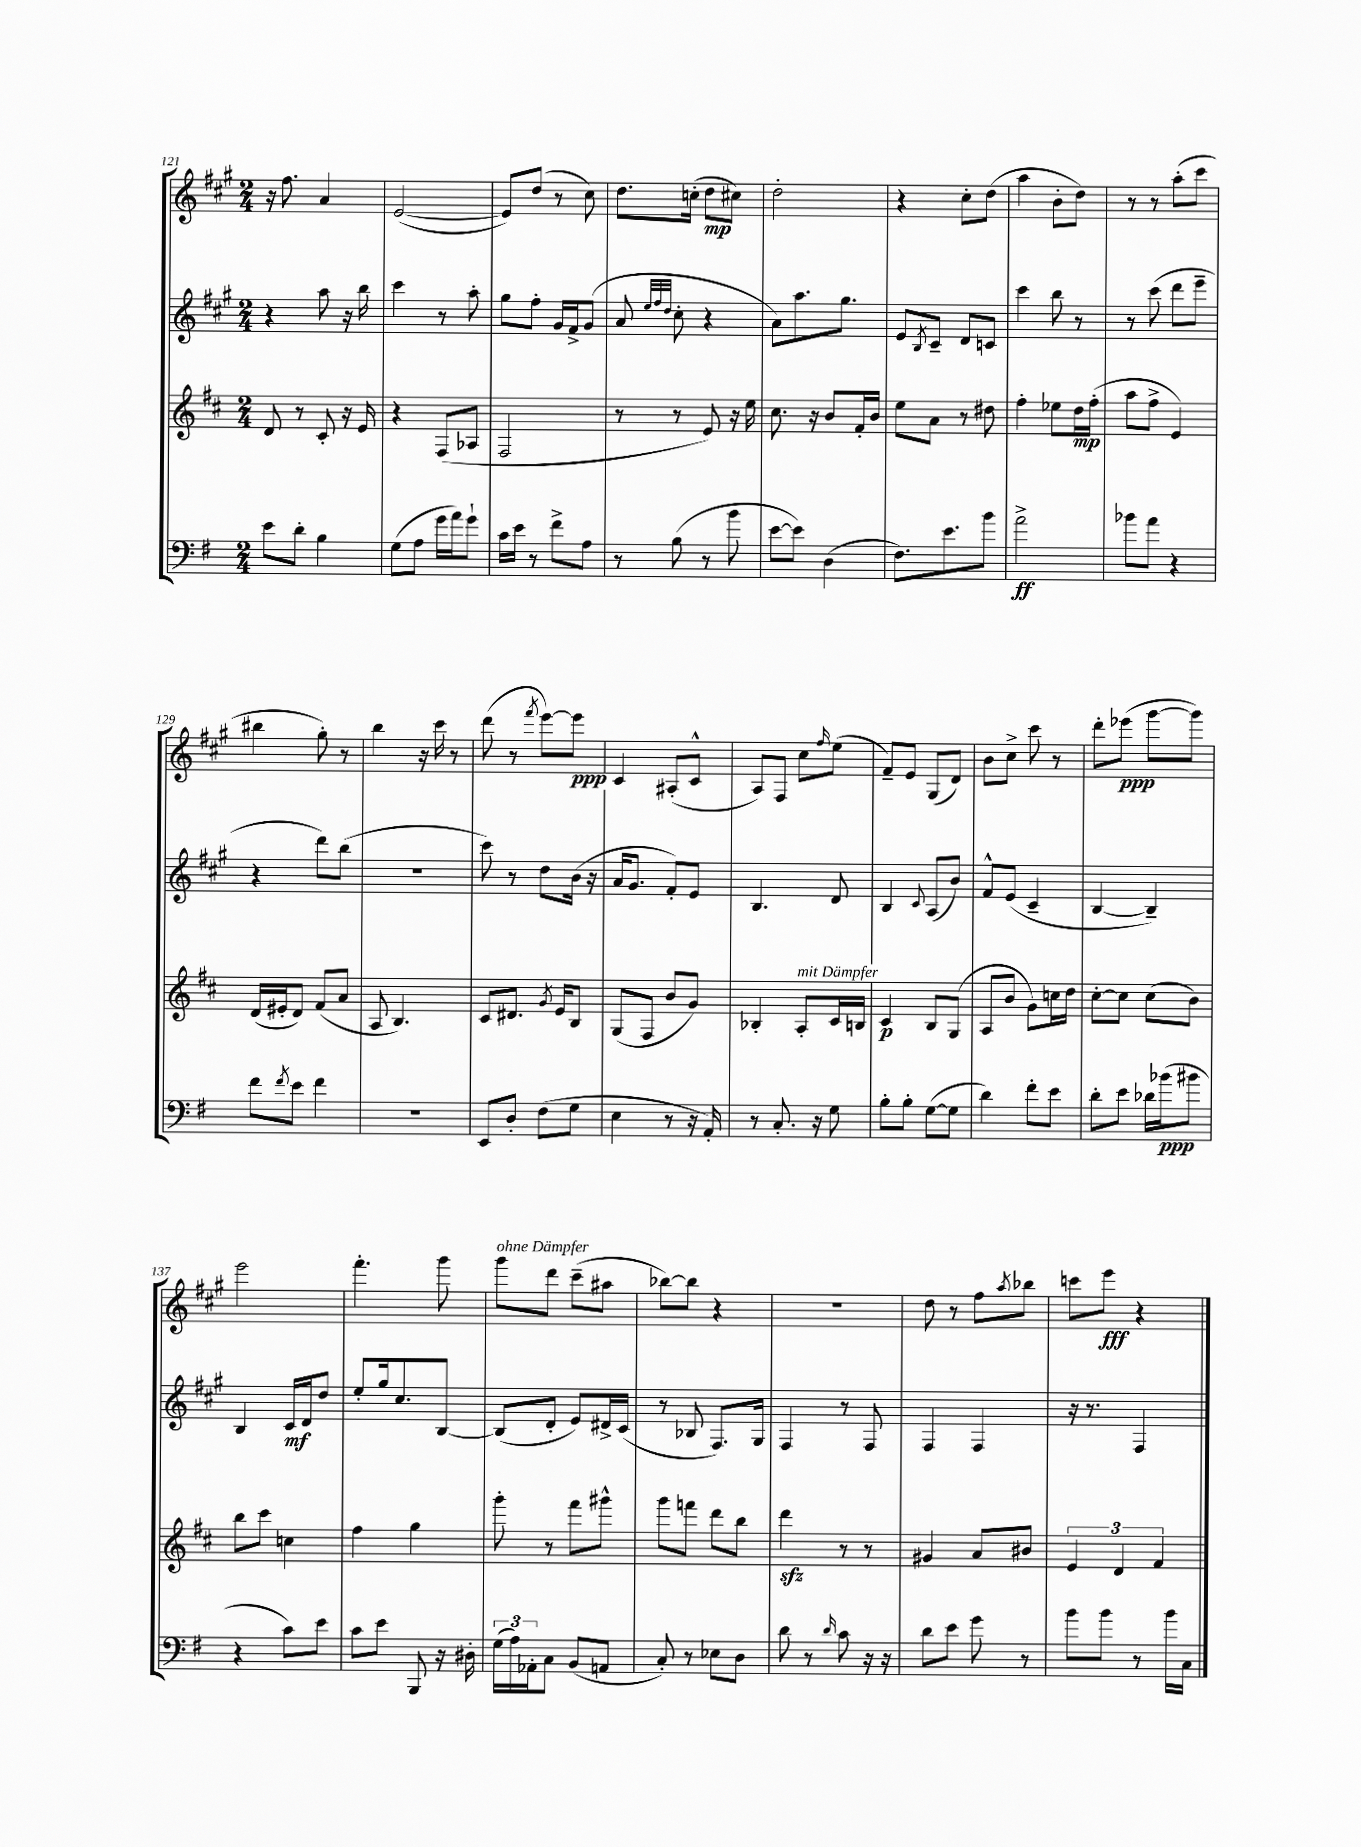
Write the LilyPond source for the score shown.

<<
\new StaffGroup <<
\new Staff = "s0" {
    \clef treble \key a \major \numericTimeSignature \time 2/4
    r16 fis''8. a'4 |
    e'2~( |
    e'8) d''8( r8 cis''8) |
    d''8. c''16-.( d''8\mp cis''8) |
    d''2-. |
    r4 cis''8-. d''8( |
    a''4 b'8-. d''8) |
    r8 r8 a''8-.( cis'''8 |
    bis''4 gis''8-.) r8 |
    b''4 r16 cis'''16 r8 |
    d'''8( r8 \acciaccatura { fis'''8 } e'''8~) e'''8\ppp |
    cis'4 ais8-.( cis'8-^ |
    a8) fis8 cis''8 \grace { fis''16 } e''8( |
    fis'8--) e'8 gis8( d'8) |
    b'8 cis''8-> cis'''8 r8 |
    d'''8-. ees'''8\ppp( gis'''8~ gis'''8) |
    e'''2 |
    fis'''4.-. gis'''8 |
    gis'''8^\markup { \italic "ohne Dämpfer" } d'''8 cis'''8--( ais''8 |
    bes''8~) bes''8 r4 |
    R2 |
    d''8 r8 fis''8 \acciaccatura { a''8 } bes''8 |
    c'''8 e'''8\fff r4 \bar "|." |
}
\new Staff = "s1" {
    \clef treble \key a \major \numericTimeSignature \time 2/4
    r4 a''8 r16 b''16 |
    cis'''4 r8 a''8-. |
    gis''8 fis''8-. gis'16 fis'16-> gis'8( |
    a'8 \grace { e''32 fis''32 d''32 } cis''8-. r4 |
    a'8) a''8. gis''8. |
    e'8 \acciaccatura { b8 } cis'8-- d'8 c'8 |
    cis'''4 b''8 r8 |
    r8 cis'''8( d'''8 e'''8-- |
    r4 d'''8) b''8( |
    r2 |
    cis'''8) r8 d''8 b'16( r16 |
    a'16 gis'8. fis'8-.) e'8 |
    b4. d'8 |
    b4 \appoggiatura { cis'8 } a8( b'8) |
    fis'8-^ e'8( cis'4-- |
    b4~ b4--) |
    b4 cis'16\mf d'16 d''8 |
    e''8-. gis''16 cis''8. b8~ |
    b8( d'8-. e'8) dis'16-> cis'16( |
    r8 bes8 fis8.) gis16 |
    fis4 r8 fis8 |
    fis4 fis4 |
    r16 r8. fis4 \bar "|." |
}
\new Staff = "s2" {
    \clef treble \key d \major \numericTimeSignature \time 2/4
    d'8 r8 cis'8-. r16 e'16 |
    r4 fis8( aes8 |
    fis2 |
    r8 r8 e'8) r16 e''16 |
    cis''8. r16 b'8 fis'16-. b'16 |
    e''8 a'8 r8 dis''8 |
    fis''4-. ees''8 d''16\mp fis''16-.( |
    a''8 fis''8-> e'4) |
    d'16( eis'16-. d'8) fis'8( a'8 |
    a8 b4.) |
    cis'8 dis'8. \acciaccatura { g'8 } e'16 b8 |
    g8( fis8 b'8 g'8) |
    bes4-. a8-.^\markup { \italic "mit Dämpfer" } cis'16 b16 |
    cis'4\p b8 g8( |
    a8 b'8 g'8) c''16 d''16 |
    cis''8~-. cis''8 cis''8( b'8) |
    b''8 cis'''8 c''4 |
    fis''4 g''4 |
    g'''8-. r8 fis'''8 gis'''8-^ |
    g'''8 f'''8 d'''8 b''8 |
    d'''4\sfz r8 r8 |
    gis'4 a'8 bis'8 |
    \tuplet 3/2 { e'4 d'4 fis'4 } \bar "|." |
}
\new Staff = "s3" {
    \clef bass \key g \major \numericTimeSignature \time 2/4
    e'8 d'8-. b4 |
    g8( a8 g'16 a'16) g'8-! |
    c'16 e'16 r8 fis'8-> a8 |
    r8 b8( r8 b'8 |
    e'8~ e'8) d4( |
    fis8.) e'8. b'8 |
    a'2->\ff |
    bes'8 a'8 r4 |
    fis'8 \acciaccatura { fis'8 } e'8 fis'4 |
    r2 |
    e,8 d8-. fis8( g8 |
    e4 r8 r16 a,16-.) |
    r8 c8.-. r16 g8 |
    b8-. b8-. g8~( g8 |
    d'4) fis'8-. e'8 |
    d'8-. e'8 des'16 bes'16\ppp( bis'8 |
    r4 c'8) e'8 |
    c'8 e'8 b,,8 r16 dis16-. |
    \tuplet 3/2 { g16( a16) aes,16-. } c8 b,8( a,8 |
    c8-.) r8 ees8 d8 |
    d'8 r8 \grace { d'16 } c'8 r16 r16 |
    d'8 e'8 g'8 r8 |
    b'8 b'8 r8 b'16 c16 \bar "|." |
}
>>
>>
\layout { \context { \Score currentBarNumber = #121 } }
